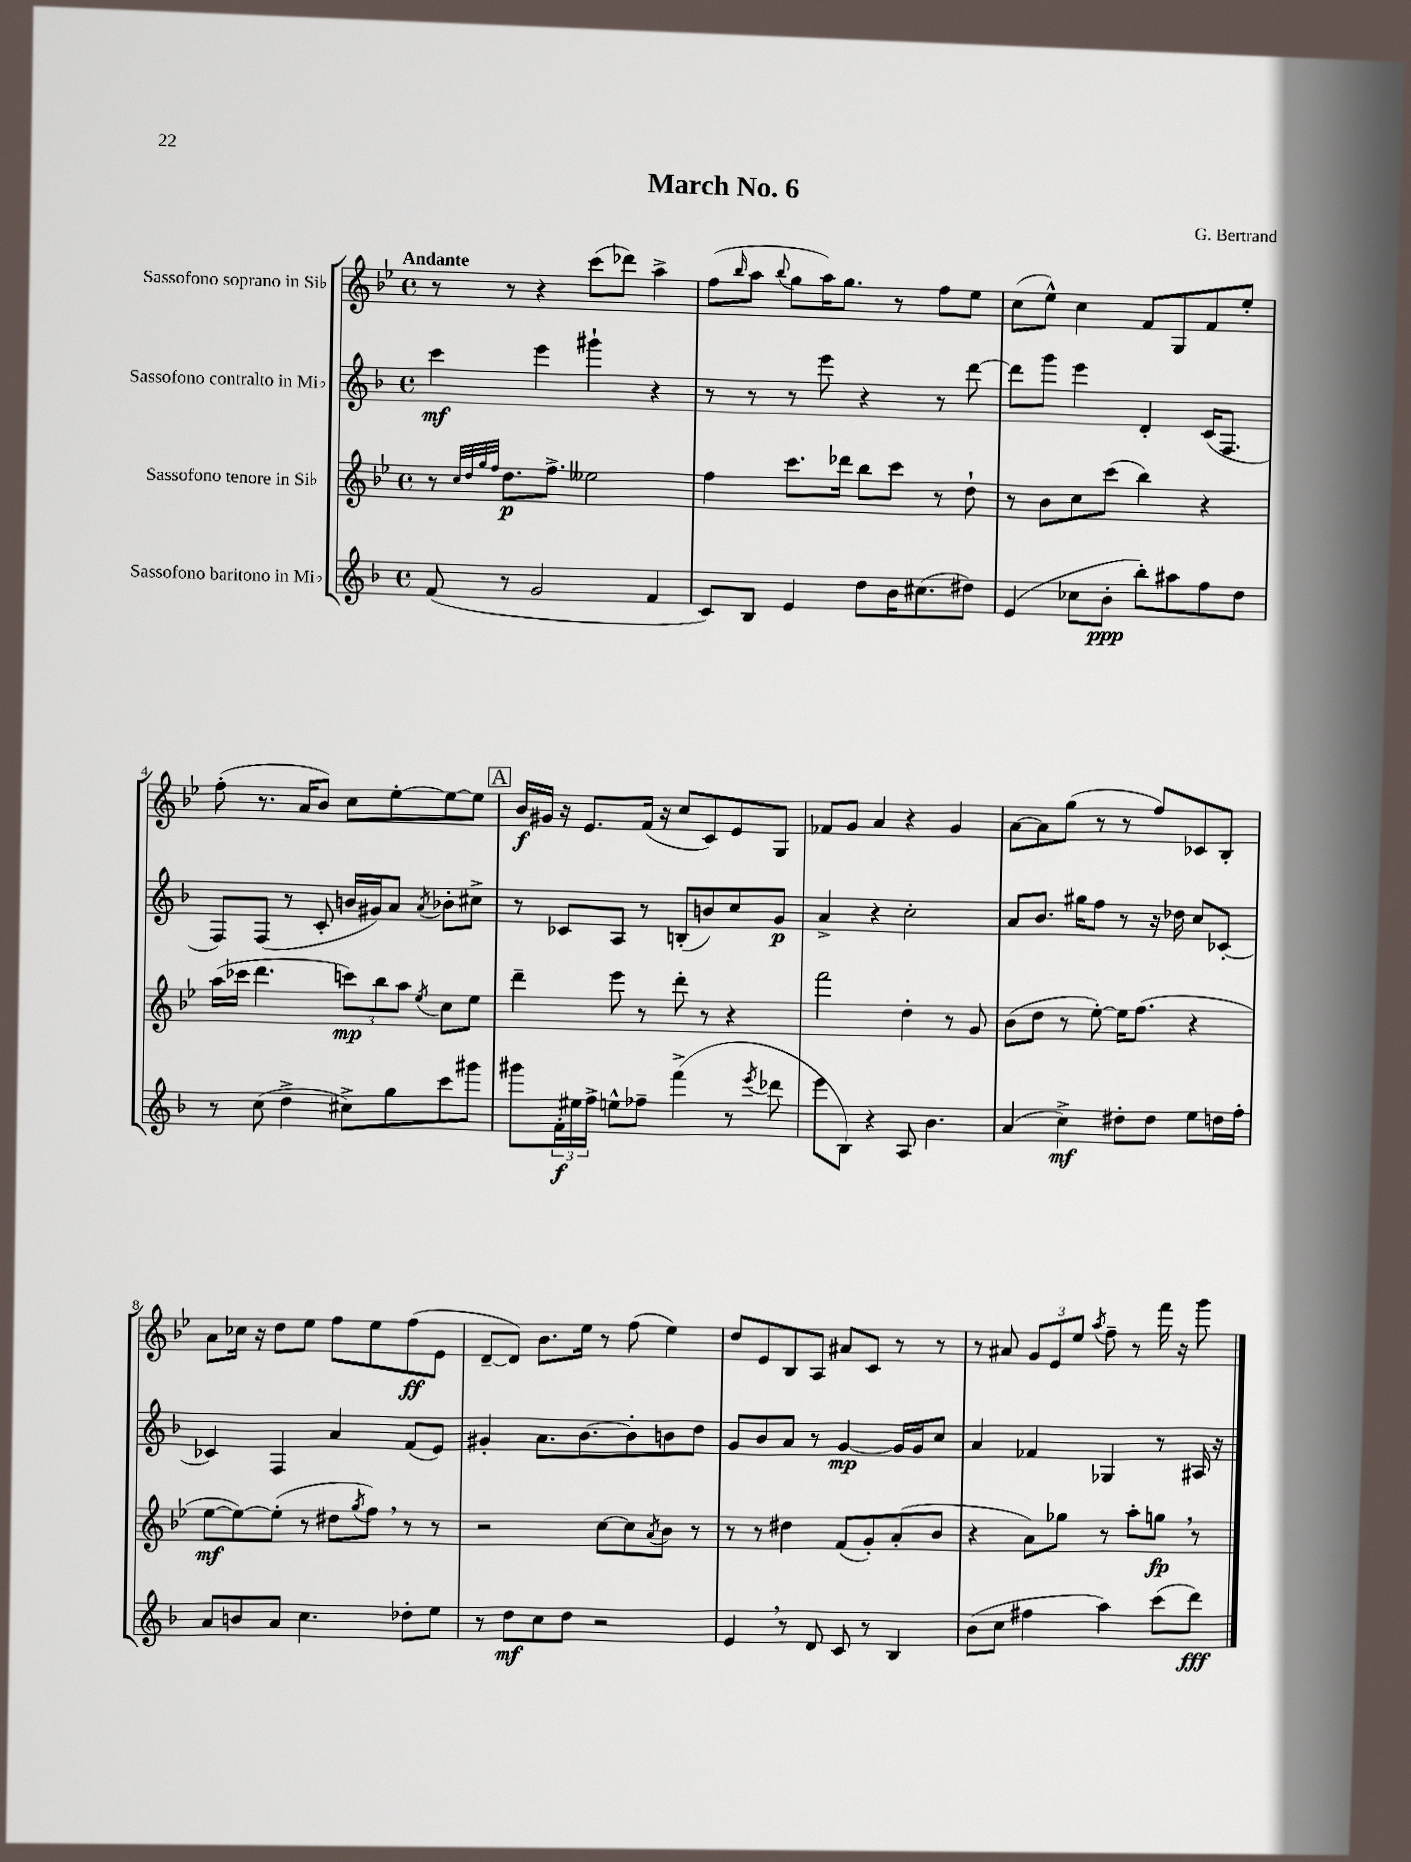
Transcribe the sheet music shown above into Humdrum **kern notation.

**kern	**kern	**kern	**kern
*staff4	*staff3	*staff2	*staff1
*clefG2	*clefG2	*clefG2	*clefG2
*k[b-]	*k[b-e-]	*k[b-]	*k[b-e-]
*M4/4	*M4/4	*M4/4	*M4/4
*met(c)	*met(c)	*met(c)	*met(c)
(8f	8r	4ccc	8r
.	32qqcc	.	.
.	32qqdd	.	.
.	32qqgg	.	.
.	32qqff	.	.
8r	8.dd	.	8r
2g	.	4eee	4r
.	8.ff^	.	.
.	2ee--	4ggg#`	(8ccc
.	.	.	8ddd-)
4f	.	4r	4aa^
=	=	=	=
8c)	4ff	8r	(8ff
.	.	.	16qqbb-
8B-	.	8r	8aa
.	.	.	8qqbb-
4e	8.ccc	8r	8gg
.	.	8eee	16aa)
.	16ddd-	.	8.gg
8dd	8bb-	4r	.
16b-	8ccc	.	8r
(8.cc#	.	.	.
.	8r	8r	8ff
8dd#)	8dd`	[8ddd	8ee-
=	=	=	=
(4e	8r	8ddd]	(8cc
.	8b-	8ggg	8ee-^^)
8cc-	8cc	4eee	4cc
8b-'	(8ccc	.	.
8bb-')	4bb-)	4d'	8f
8aa#	.	.	8G
8ff	4r	(16c	8f
.	.	8.F	.
8dd	.	.	8ee-'
=	=	=	=
8r	(16aa	8F)	(8ff'
.	16ccc-	.	.
(8cc	4.ddd	(8F	8.r
4dd^	.	8r	.
.	.	.	16a
.	.	8c'	8b-)
8cc#^)	12ccc)	16b	8cc
.	.	16g#)	.
.	12bb-	.	.
8gg	.	8a	[8ee-'
.	12aa	.	.
.	8qee-	8qa	.
8ccc	8cc	8b-'	8ee-_
8ggg#	8ee-	8cc#^	8ee-]
=	=	=	=
8ggg#	4ddd~	8r	16b-
.	.	.	16g#
24f'	.	8c-	16r
24ee#	.	.	.
.	.	.	8.e-
24ff^	.	.	.
8ee^^	8eee-	8A	.
8ff-~	8r	8r	(16f
.	.	.	16r
(4fff^	8ddd'	(8B'	8cc
.	8r	8b)	8c)
8r	4r	8cc	8e-
8qeee	.	.	.
8ddd-	.	8g	8G
=	=	=	=
8eee	2fff	4a^	8f-
8B-)	.	.	8g
4r	.	4r	4a
8A	4dd'	2cc'	4r
4.b-	.	.	.
.	8r	.	4g
.	8g	.	.
=	=	=	=
(4a	(8b-	8a	[8a
.	8dd	8.b-	8a]
4cc^)	8r	.	(8gg
.	.	16gg#	.
.	[8ee-')	8ff	8r
8dd#'	16ee-]	8r	8r
.	(8.ff	.	.
8dd#	.	16r	8ff)
.	.	16dd-	.
8ee	4r	8cc	8c-
16dd	.	[8c-'	8B-'
16ff'	.	.	.
=	=	=	=
8a	[8ee-	4c-]	8a
8b	8ee-_)	.	16cc-
.	.	.	16r
8a	(8ee-']	4F	8dd
4.cc	8r	.	8ee-
.	8dd#	4a	8ff
.	8qgg	.	.
.	8ff)	.	8ee-
8dd-'	8r	(8f	(8ff
8ee	8r	8e)	8e-
=	=	=	=
8r	2r	4g#'	[8d~
8dd	.	.	8d])
8cc	.	8.a	8.b-
8dd	.	.	.
.	.	[8.b-	16ee-
2r	[8cc	.	8r
.	8cc]	8b-']	(8ff
.	8qa	.	.
.	8b-	8b	4ee-)
.	8r	8dd	.
=	=	=	=
4e	8r	8g	8dd
.	8r	8b-	8e-
8r	4dd#	8a	8B-
8d	.	8r	8A
8c	(8f	[4g	8a#
8r	8g')	.	8c
4B-	(8a'	16g]	8r
.	.	16g	.
.	8b-	8cc	8r
=	=	=	=
(8b-	4r	4a	8r
8cc	.	.	8a#
4ff#	8a)	4f-	12g
.	.	.	12e-
.	8gg-	.	.
.	.	.	12ee-
.	.	.	8qaa
4aa)	8r	4G-	8ff~
.	8aa'	.	8r
(8ccc	8gg	8r	16fff
.	.	.	16r
8ddd)	8r	16A#	8ggg
.	.	16r	.
==	==	==	==
*-	*-	*-	*-
